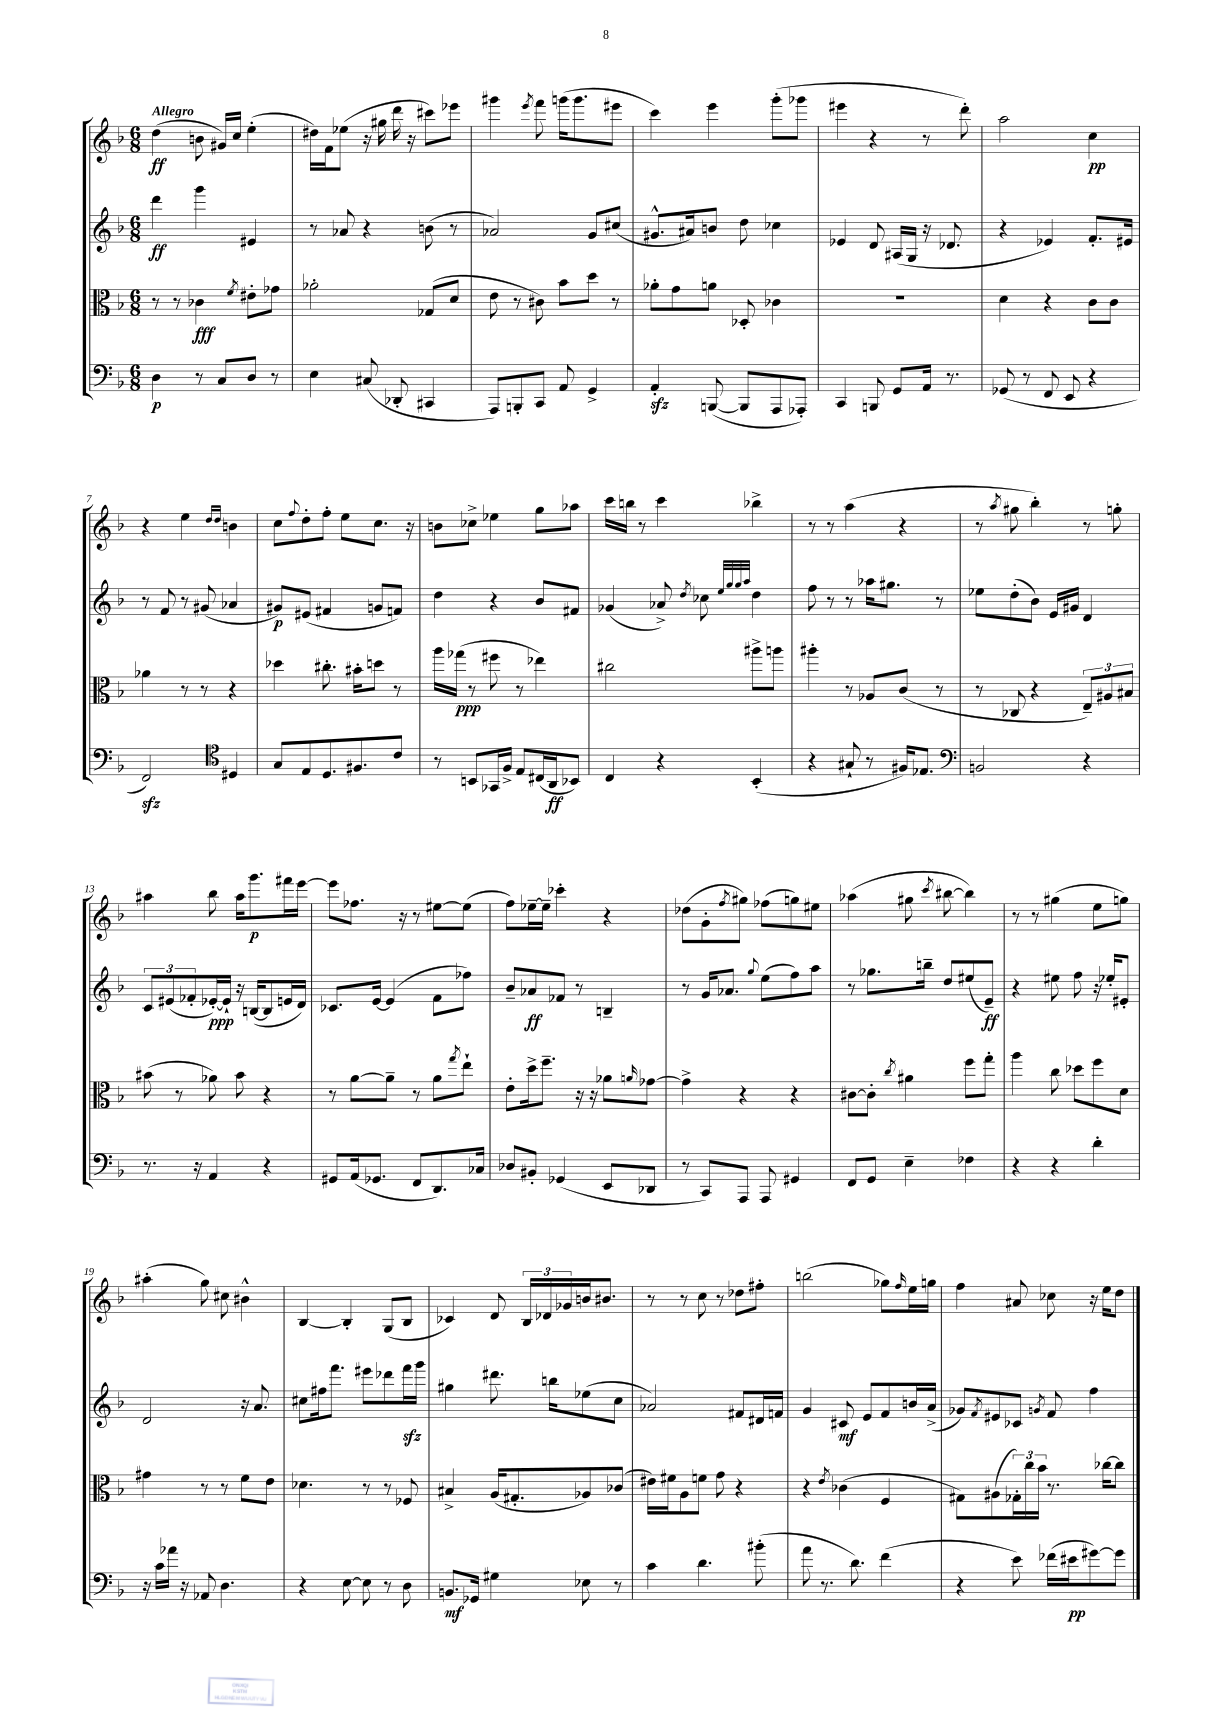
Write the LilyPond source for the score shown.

<<
\new StaffGroup <<
\new Staff = "s0" {
    \clef treble \key f \major \numericTimeSignature \time 6/8 \tempo "Allegro"
    d''4\ff( b'8 gis'16) c''16 e''4-.( |
    dis''16) f'16 ees''8( r16 gis''16 d'''16 r16 cis'''8) ees'''8 |
    gis'''4 \acciaccatura { e'''8 } f'''8 g'''16( g'''8. eis'''8 |
    c'''4) e'''4 g'''8-.( ges'''8 |
    eis'''4 r4 r8 d'''8-.) |
    a''2 c''4\pp |
    r4 e''4 \grace { d''16 d''16 } b'4 |
    c''8 \appoggiatura { f''8 } d''8-. f''8-. e''8 c''8. r16 |
    b'8 ces''8-> ees''4 g''8 aes''8 |
    c'''16 b''16 r8 c'''4 bes''4-> |
    r8 r8 a''4( r4 |
    r8 \acciaccatura { a''8 } gis''8 bes''4-.) r8 g''8-. |
    ais''4 bes''8 ais''16 g'''8.\p fis'''16 e'''16~ |
    e'''8 fes''8. r16 r8 eis''8~ eis''8( |
    f''8) ees''16~-- ees''16-- ces'''4-. r4 |
    des''8( g'8-. \acciaccatura { f''8 } gis''8) fes''8( g''8) eis''8 |
    aes''4( gis''8 \acciaccatura { c'''8 } bis''8~ bis''4) |
    r8 r8 gis''4( e''8 g''8) |
    ais''4-.( g''8) cis''8 bis'4-^ |
    bes4~ bes4-. g8( bes8 |
    ces'4) d'8 \tuplet 3/2 { bes16 des'16 ges'16 } b'16 bis'8. |
    r8 r8 c''8 r8 des''8 fis''8-. |
    b''2( ges''8) \grace { f''16 } e''16 g''16 |
    f''4 ais'8 ces''8 r16 e''16 d''8 \bar "|." |
}
\new Staff = "s1" {
    \clef treble \key f \major \numericTimeSignature \time 6/8
    d'''4\ff g'''4 eis'4 |
    r8 aes'8 r4 b'8( r8 |
    aes'2) g'8 cis''8( |
    gis'8.-^ ais'16) b'8 d''8 ces''4 |
    ees'4 d'8 ais16( g16 r16 des'8. |
    r4 ees'4) f'8.-. eis'16 |
    r8 f'8 r8 gis'8( aes'4 |
    gis'8\p) eis'8( fis'4 g'8 f'8) |
    d''4 r4 bes'8 fis'8 |
    ges'4( aes'8->) \acciaccatura { d''8 } ces''8 \grace { e''32 g''32 g''32 a''32 } d''4 |
    f''8 r8 r8 aes''16 gis''8. r8 |
    ees''8 d''8-.( bes'8) e'16 gis'16 d'4 |
    \tuplet 3/2 { c'8 eis'8( fes'8-. } ees'16~-.\ppp) ees'16-! r16 b16~( b8 e'16 d'16) |
    ces'8. e'16~ e'4( f'8 fes''8) |
    bes'8-- aes'8\ff fes'8 r8 b4-- |
    r8 g'16 aes'8. \appoggiatura { g''8 } e''8( f''8) a''8 |
    r8 ges''8. b''16-- d''8 eis''8( e'8--\ff) |
    r4 eis''8 f''8 r16 ees''16-. eis'8-. |
    d'2 r16 a'8. |
    cis''8 fis''16 f'''8. eis'''8 des'''8 f'''16\sfz g'''16 |
    gis''4 dis'''8. b''16 ees''8( c''8 |
    aes'2) fis'8 dis'16 f'16 |
    g'4 cis'8\mf e'8 f'8 b'16 a'16->( |
    ges'8) \acciaccatura { f'8 } eis'8 ces'8 \acciaccatura { g'8 } f'8 f''4 \bar "|." |
}
\new Staff = "s2" {
    \clef alto \key f \major \numericTimeSignature \time 6/8
    r8 r8 ces'4\fff \acciaccatura { f'8 } eis'8-. ges'8 |
    aes'2-. ges8( d'8 |
    e'8 r8 cis'8) bes'8 d''8 r8 |
    aes'8-. g'8 a'8 des8-. ces'4 |
    R2. |
    d'4 r4 c'8 c'8 |
    aes'4 r8 r8 r4 |
    des''4 cis''8.-. bis'16-. d''8 r8 |
    a''16 ges''16\ppp( r8 fis''8 r8 ees''4) |
    cis''2 ais''8-> a''8 |
    ais''4-. r8 aes8 c'8( r8 |
    r8 ces8 r4 \tuplet 3/2 { e8--) ais8 bis8 } |
    bis'8( r8 aes'8) bis'8 r4 |
    r8 a'8~ a'8-- r8 a'8 \acciaccatura { g''8 } e''8-! |
    e'8-. d''16-> f''8.-- r16 r16 aes'8 \grace { a'16 } ges'8~ |
    ges'4-> r4 r4 |
    cis'8~ cis'8-. \acciaccatura { c''8 } ais'4 f''8 g''8-. |
    a''4 c''8 des''8 f''8 d'8 |
    gis'4 r8 r8 f'8 e'8 |
    des'4. r8 r8 fes8 |
    bis4-> a16( gis8.-. aes8) ces'8( |
    eis'16) fis'16 a8 f'8 g'8 r4 |
    r4 \acciaccatura { e'8 } ces'4( f4 |
    gis8) ais8( \tuplet 3/2 { ges16-.) c''16 bes'16 } r8. ces''16~ ces''8 \bar "|." |
}
\new Staff = "s3" {
    \clef bass \key f \major \numericTimeSignature \time 6/8
    d4\p r8 c8 d8 r8 |
    e4 cis8( des,8-. cis,4 |
    a,,8) b,,8-. c,8 a,8 g,4-> |
    a,4-.\sfz b,,8~( b,,8 a,,8 aes,,8-.) |
    c,4 b,,8 g,8 a,16 r8. |
    ges,8( r8 f,8 e,8 r4 |
    f,2\sfz) \clef tenor dis4 |
    g8 e8 d8. fis8. c'8 |
    r8 b,8 ges,16 f16-> e8 cis16( a,16\ff bes,8) |
    c4 r4 bes,4-.( |
    r4 gis8-! r8 fis16) ees8. |
    \clef bass b,2 r4 |
    r8. r16 a,4 r4 |
    gis,8 a,16( ges,8. f,8 d,8.) ces16 |
    des8 bis,8-. ges,4( e,8 des,8 |
    r8 c,8) a,,8 a,,8 gis,4 |
    f,8 g,8 e4-- fes4 |
    r4 r4 d'4-. |
    r16 c'16 aes'16 r16 aes,8 d4. |
    r4 e8~ e8 r8 d8 |
    b,8.\mf ges,16 gis4 ees8 r8 |
    c'4 d'4. bis'8-.( |
    a'8 r8. d'8.) f'4( |
    r4 e'8) fes'16( eis'16\pp gis'8~) gis'8 \bar "|." |
}
>>
>>
